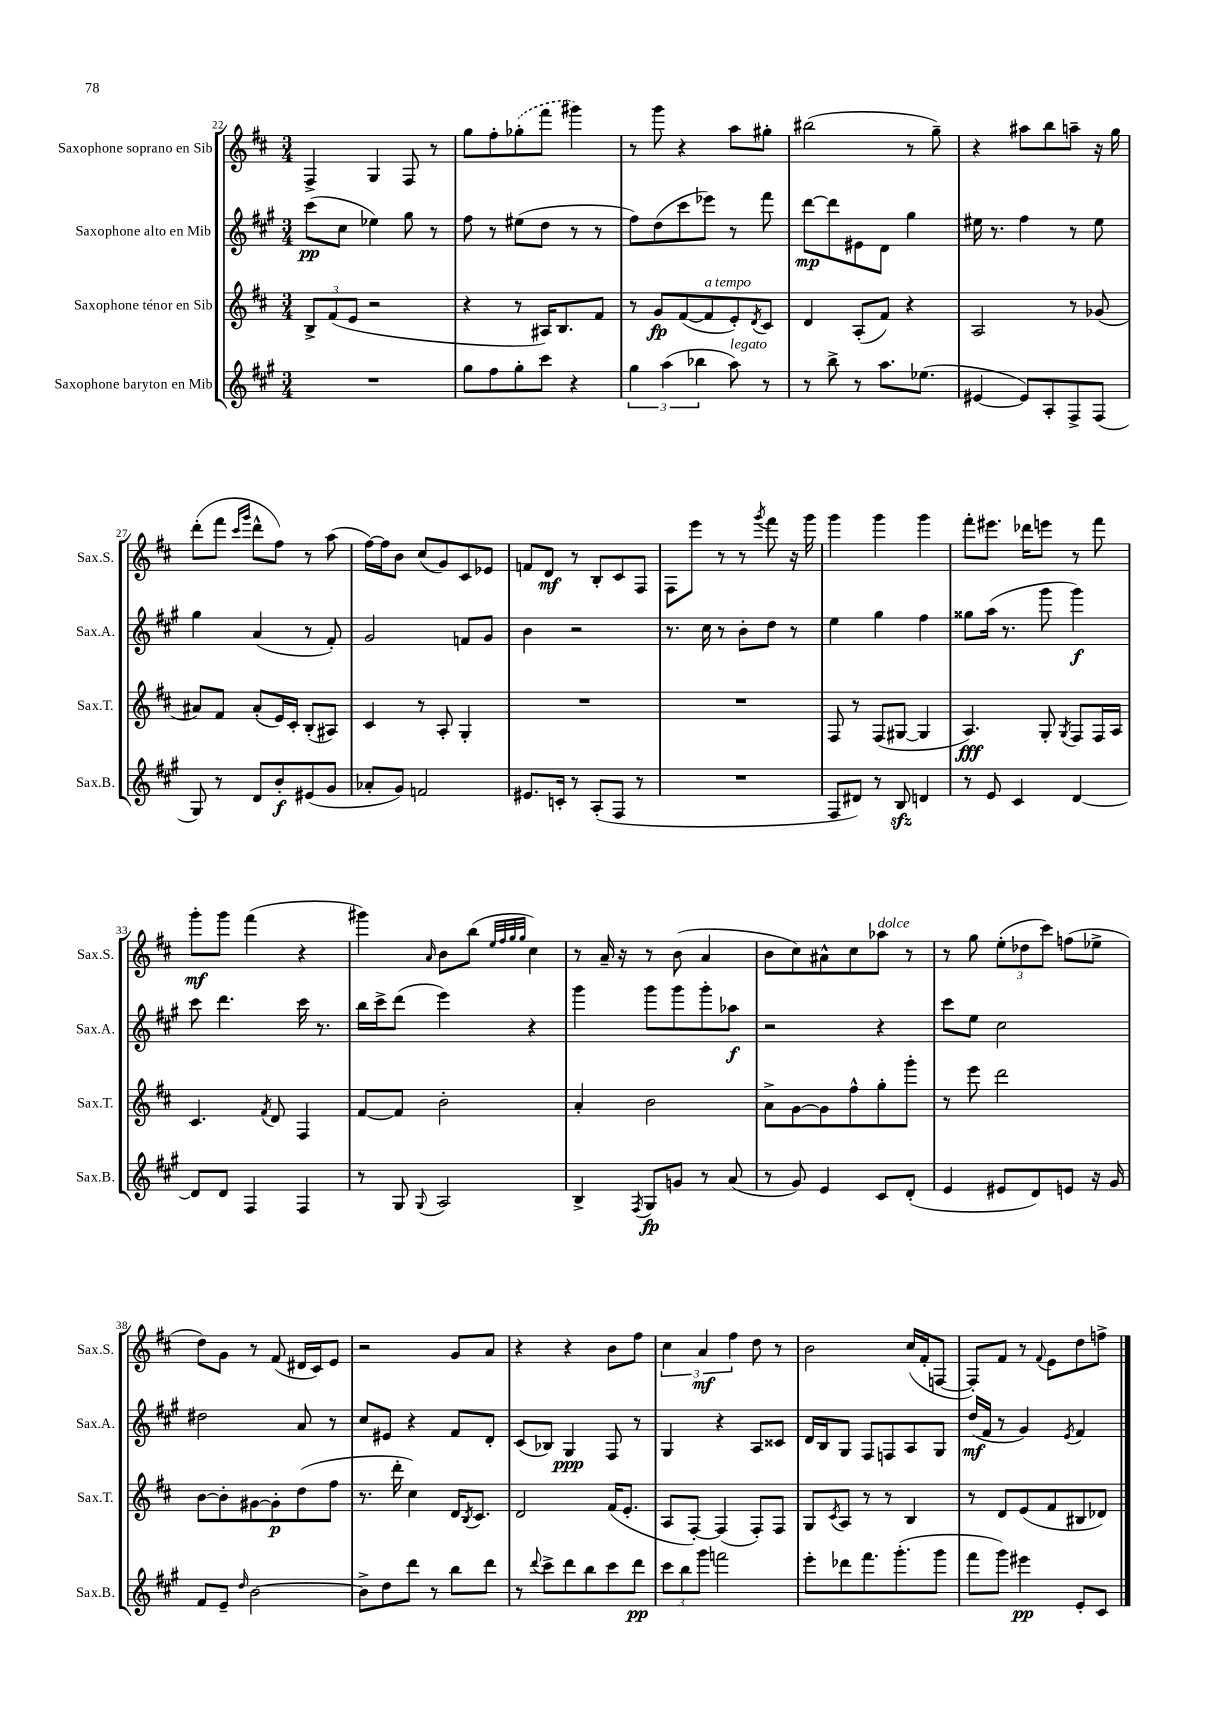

**kern	**dynam	**kern	**dynam	**kern	**dynam	**kern	**dynam
*part4	*part4	*part3	*part3	*part2	*part2	*part1	*part1
*staff4	*staff4	*staff3	*staff3	*staff2	*staff2	*staff1	*staff1
*I"Saxophone baryton en Mib	*	*I"Saxophone ténor en Sib	*	*I"Saxophone alto en Mib	*	*I"Saxophone soprano en Sib	*
*I'Sax.B.	*	*I'Sax.T.	*	*I'Sax.A.	*	*I'Sax.S.	*
*clefG2	*	*clefG2	*	*clefG2	*	*clefG2	*
*k[f#c#g#]	*	*k[f#c#]	*	*k[f#c#g#]	*	*k[f#c#]	*
*M3/4	*	*M3/4	*	*M3/4	*	*M3/4	*
=22	=22	=22	=22	=22	=22	=22	=22
2.r	.	12B^/L	.	(8ccc#\L	pp	4F#^/	.
.	.	(12f#/	.	.	.	.	.
.	.	.	.	8cc#\J	.	.	.
.	.	12e/J	.	.	.	.	.
.	.	2r	.	4ee-X\)	.	4G/	.
.	.	.	.	8gg#\	.	8F#/	.
.	.	.	.	8r	.	8r	.
=23	=23	=23	=23	=23	=23	=23	=23
8gg#\L	.	4r	.	8ff#\	.	8gg\L	.
8ff#\	.	.	.	8r	.	8ff#'\	.
8gg#'\	.	8r	.	(8ee#X\L	.	(8gg-X'\	.
8ccc#\J	.	16A#X/KL)	.	8dd\J	.	8fff#\J	.
.	.	8.B/	.	.	.	.	.
4r	.	.	.	8r	.	4ggg#X\)	.
.	.	8f#/J	.	8r	.	.	.
=24	=24	=24	=24	=24	=24	=24	=24
6gg#\	.	8r	.	8ff#\L)	.	8r	.
.	.	8g/L	fp	(8dd\	.	8ggg\	.
(6aa\	.	.	.	.	.	.	.
.	.	([8f#/	.	8ccc#\	.	4r	.
6bb-X\	.	.	.	.	.	.	.
!	!	!LO:TX:a:i:t=a tempo	!	!	!	!	!
.	.	8f#/]	.	8eee-X\J)	.	.	.
!LO:TX:a:i:t=legato	!	!	!	!	!	!	!
8aa\)	.	8e'/)	.	8r	.	8aa\L	.
.	.	8qd/	.	.	.	.	.
8r	.	8c#/J	.	8fff#\	.	8gg#X'\J	.
=25	=25	=25	=25	=25	=25	=25	=25
8r	.	4d/	.	[8ddd\L	mp	(2bb#X\	.
8bb^\	.	.	.	8ddd\]	.	.	.
8r	.	(8A'/L	.	8e#X\	.	.	.
8.aa\L	.	8f#/J)	.	8d\J	.	.	.
.	.	4r	.	4gg#\	.	8r	.
(8.ee-X\J	.	.	.	.	.	.	.
.	.	.	.	.	.	8gg~\)	.
=26	=26	=26	=26	=26	=26	=26	=26
[4e#X/	.	2A/	.	16ee#X\	.	4r	.
.	.	.	.	8.r	.	.	.
8e#/L])	.	.	.	4ff#\	.	8aa#X\L	.
8A'/	.	.	.	.	.	8bb\	.
8F#^/	.	8r	.	8r	.	8aan~\J	.
(8F#/J	.	(8g-X/	.	8ee#\	.	16r	.
.	.	.	.	.	.	16gg\	.
!!LO:LB:g=z
=27	=27	=27	=27	=27	=27	=27	=27
8G#/)	.	8a#X/L)	.	4gg#\	.	(8ddd'\L	.
8r	.	8f#/J	.	.	.	8fff#\J	.
.	.	.	.	.	.	16qqccc#/LL	.
.	.	.	.	.	.	16qqggg/JJ	.
8d/L	.	(8a#'/L	.	(4a/	.	8ddd^^\L	.
8b'/	f	16e/L)	.	.	.	8ff#\J)	.
.	.	16c#'/JJ	.	.	.	.	.
(8e#X/	.	(8B'/L	.	8r	.	8r	.
8g#/J	.	8A#X/J)	.	8f#'/)	.	(8aa\	.
=28	=28	=28	=28	=28	=28	=28	=28
8a-X'/L	.	4c#/	.	2g#/	.	[16ff#\LL)	.
.	.	.	.	.	.	16ff#\J]	.
8g#/J)	.	.	.	.	.	8b\J	.
2fn/	.	8r	.	.	.	(8cc#/L	.
.	.	8A'/	.	.	.	8g/)	.
.	.	4G'/	.	8fn/L	.	8c#/	.
.	.	.	.	8g#/J	.	8e-X/J	.
=29	=29	=29	=29	=29	=29	=29	=29
8.e#X/L	.	2.r	.	4b\	.	8fn/L	.
.	.	.	.	.	.	8d/J	mf
16cn'/Jk	.	.	.	.	.	.	.
8r	.	.	.	2r	.	8r	.
(8A'/L	.	.	.	.	.	8B'/L	.
8F#/J	.	.	.	.	.	8c#/	.
8r	.	.	.	.	.	8F#/J	.
=30	=30	=30	=30	=30	=30	=30	=30
2.r	.	2.r	.	8.r	.	8F#\L	.
.	.	.	.	.	.	8eee\J	.
.	.	.	.	16cc#\	.	.	.
.	.	.	.	8r	.	8r	.
.	.	.	.	8b'\L	.	8r	.
.	.	.	.	.	.	8qggg/	.
.	.	.	.	8dd\J	.	8fff#\	.
.	.	.	.	8r	.	16r	.
.	.	.	.	.	.	16ggg\	.
=31	=31	=31	=31	=31	=31	=31	=31
8F#/L	.	8F#/	.	4ee\	.	4ggg\	.
8d#X/J)	.	8r	.	.	.	.	.
8r	.	(8F#/L	.	4gg#\	.	4ggg\	.
8Bzz/	.	[8G#X/J	.	.	.	.	.
4dn/	.	4G#/]	.	4ff#\	.	4ggg\	.
=32	=32	=32	=32	=32	=32	=32	=32
8r	.	4.A/)	fff	8gg##X\L	.	8fff#'\L	.
8e/	.	.	.	(16aa\Jk	.	8.eee#X\J	.
.	.	.	.	8.r	.	.	.
4c#/	.	.	.	.	.	.	.
.	.	.	.	.	.	16ddd-X\KL	.
.	.	8G'/	.	8ggg#\	.	8eeen\J	.
.	.	8qG/	.	.	.	.	.
[4d/	.	8F#/L	.	4ggg#\)	f	8r	.
.	.	16F#/L	.	.	.	8fff#\	.
.	.	16A/JJ	.	.	.	.	.
!!LO:LB:g=z
=33	=33	=33	=33	=33	=33	=33	=33
8d/L]	.	4.c#/	.	8ccc#\	.	8ggg'\L	mf
8d/J	.	.	.	4.ddd\	.	8ggg\J	.
4F#/	.	.	.	.	.	(4fff#\	.
.	.	8qf#/	.	.	.	.	.
.	.	8d/	.	.	.	.	.
4F#/	.	4F#/	.	16ccc#\	.	4r	.
.	.	.	.	8.r	.	.	.
=34	=34	=34	=34	=34	=34	=34	=34
8r	.	[8f#/L	.	16bb\LL	.	4ggg#X\)	.
.	.	.	.	16ccc#^\J	.	.	.
8G#/	.	8f#/J]	.	(8ddd\J	.	.	.
8qqG#/	.	.	.	.	.	16qqa/	.
2A/	.	2b'\	.	4eee\)	.	8b\L	.
.	.	.	.	.	.	(8bb\J	.
.	.	.	.	.	.	32qqee/LLL	.
.	.	.	.	.	.	32qqff#/	.
.	.	.	.	.	.	32qqgg/	.
.	.	.	.	.	.	32qqgg/JJJ	.
.	.	.	.	4r	.	4cc#\)	.
=35	=35	=35	=35	=35	=35	=35	=35
4B^/	.	4a'/	.	4ggg#\	.	8r	.
.	.	.	.	.	.	16a~/	.
.	.	.	.	.	.	16r	.
8qF#/	.	.	.	.	.	.	.
8G#/L	fp	2b\	.	8ggg#\L	.	8r	.
8gn/J	.	.	.	8ggg#\	.	(8b\	.
8r	.	.	.	8ggg#'\	.	4a/	.
(8a/	.	.	.	8aa-X\J	f	.	.
=36	=36	=36	=36	=36	=36	=36	=36
8r	.	8a^\L	.	2r	.	8b\L	.
8g#/)	.	[8g\	.	.	.	8cc#\)	.
4e/	.	8g\]	.	.	.	8a#X^^\	.
.	.	8ff#^^\	.	.	.	8cc#\	.
!	!	!	!	!	!	!LO:TX:a:i:t=dolce	!
8c#/L	.	8gg'\	.	4r	.	8aa-X\J	.
(8d'/J	.	8ggg'\J	.	.	.	8r	.
=37	=37	=37	=37	=37	=37	=37	=37
4e/	.	8r	.	8ccc#\L	.	8r	.
.	.	8eee\	.	8ee\J	.	8gg\	.
8e#X/L	.	2ddd\	.	2cc#\	.	(12ee'\L	.
.	.	.	.	.	.	12dd-X\	.
8d/)	.	.	.	.	.	.	.
.	.	.	.	.	.	12ccc#\J)	.
8en/J	.	.	.	.	.	(8ffn\L	.
16r	.	.	.	.	.	8ee-X^\J	.
16g#/	.	.	.	.	.	.	.
!!LO:LB:g=z
=38	=38	=38	=38	=38	=38	=38	=38
8f#/L	.	[8b\L	.	2dd#X\	.	8dd\L)	.
8e~/J	.	8b'\]	.	.	.	8g\J	.
16qqdd/	.	.	.	.	.	.	.
[2b\	.	[8g#X\	.	.	.	8r	.
.	.	8g#'\]	p	.	.	(8f#/	.
.	.	(8dd\	.	8a/	.	16d#X/LL	.
.	.	.	.	.	.	16c#/J)	.
.	.	8ff#\J	.	8r	.	8e/J	.
=39	=39	=39	=39	=39	=39	=39	=39
8b^\L]	.	8.r	.	8cc#/L	.	2r	.
8dd\	.	.	.	8e#X/J	.	.	.
.	.	16ddd'\	.	.	.	.	.
8ddd\J	.	4cc#\)	.	4r	.	.	.
8r	.	.	.	.	.	.	.
8bb\L	.	16d/KL	.	8f#/L	.	8g/L	.
.	.	8qB/	.	.	.	.	.
.	.	8.c#/J	.	.	.	.	.
8ddd\J	.	.	.	8d'/J	.	8a/J	.
=40	=40	=40	=40	=40	=40	=40	=40
8r	.	2d/	.	(8c#/L	.	4r	.
8qqddd/	.	.	.	.	.	.	.
8ccc#^\L	.	.	.	8B-X/J)	.	.	.
8ddd\	.	.	.	4G#/	ppp	4r	.
8bb\	.	.	.	.	.	.	.
8ccc#\	.	(16f#/KL	.	8F#/	.	8b\L	.
.	.	8.e'/J	.	.	.	.	.
8ddd\J	pp	.	.	8r	.	8ff#\J	.
=41	=41	=41	=41	=41	=41	=41	=41
12ccc#\L	.	8A/L	.	4G#/	.	6cc#\	.
12bb\	.	.	.	.	.	.	.
.	.	[8F#'/J)	.	.	.	.	.
12ggg#\J	.	.	.	.	.	6a/	mf
2fffn\	.	(4F#/]	.	4r	.	.	.
.	.	.	.	.	.	6ff#\	.
.	.	8F#'/L)	.	8A/L	.	8dd\	.
.	.	8F#/J	.	8c##X/J	.	8r	.
=42	=42	=42	=42	=42	=42	=42	=42
8eee'\L	.	8G/L	.	16d/LL	.	2b\	.
.	.	.	.	16B/J	.	.	.
.	.	8qc#/	.	.	.	.	.
8ddd-X\	.	8A/J	.	8G#/J	.	.	.
8.fff#\	.	8r	.	8F#/L	.	.	.
.	.	8r	.	8Fn/	.	.	.
(8.ggg#'\	.	.	.	.	.	.	.
.	.	4B/	.	8A/	.	(16cc#/LL	.
.	.	.	.	.	.	16f#'/J	.
8ggg#\J	.	.	.	8G#/J	.	[8Fn/J	.
=43	=43	=43	=43	=43	=43	=43	=43
8fff#\L	.	8r	.	(16dd/LL	mf	8F'/L])	.
.	.	.	.	16f#/JJ	.	.	.
8ggg#\J)	.	8d/L	.	8r	.	8f#/J	.
4eee#X\	pp	(8e/	.	4g#/)	.	8r	.
.	.	.	.	.	.	8qqf#/	.
.	.	8f#/	.	.	.	8e\L	.
.	.	.	.	8qe/	.	.	.
8e'/L	.	8B#X/	.	4f#/	.	8dd\	.
8c#/J	.	8d-X/J)	.	.	.	8ffn^\J	.
==	==	==	==	==	==	==	==
*-	*-	*-	*-	*-	*-	*-	*-
